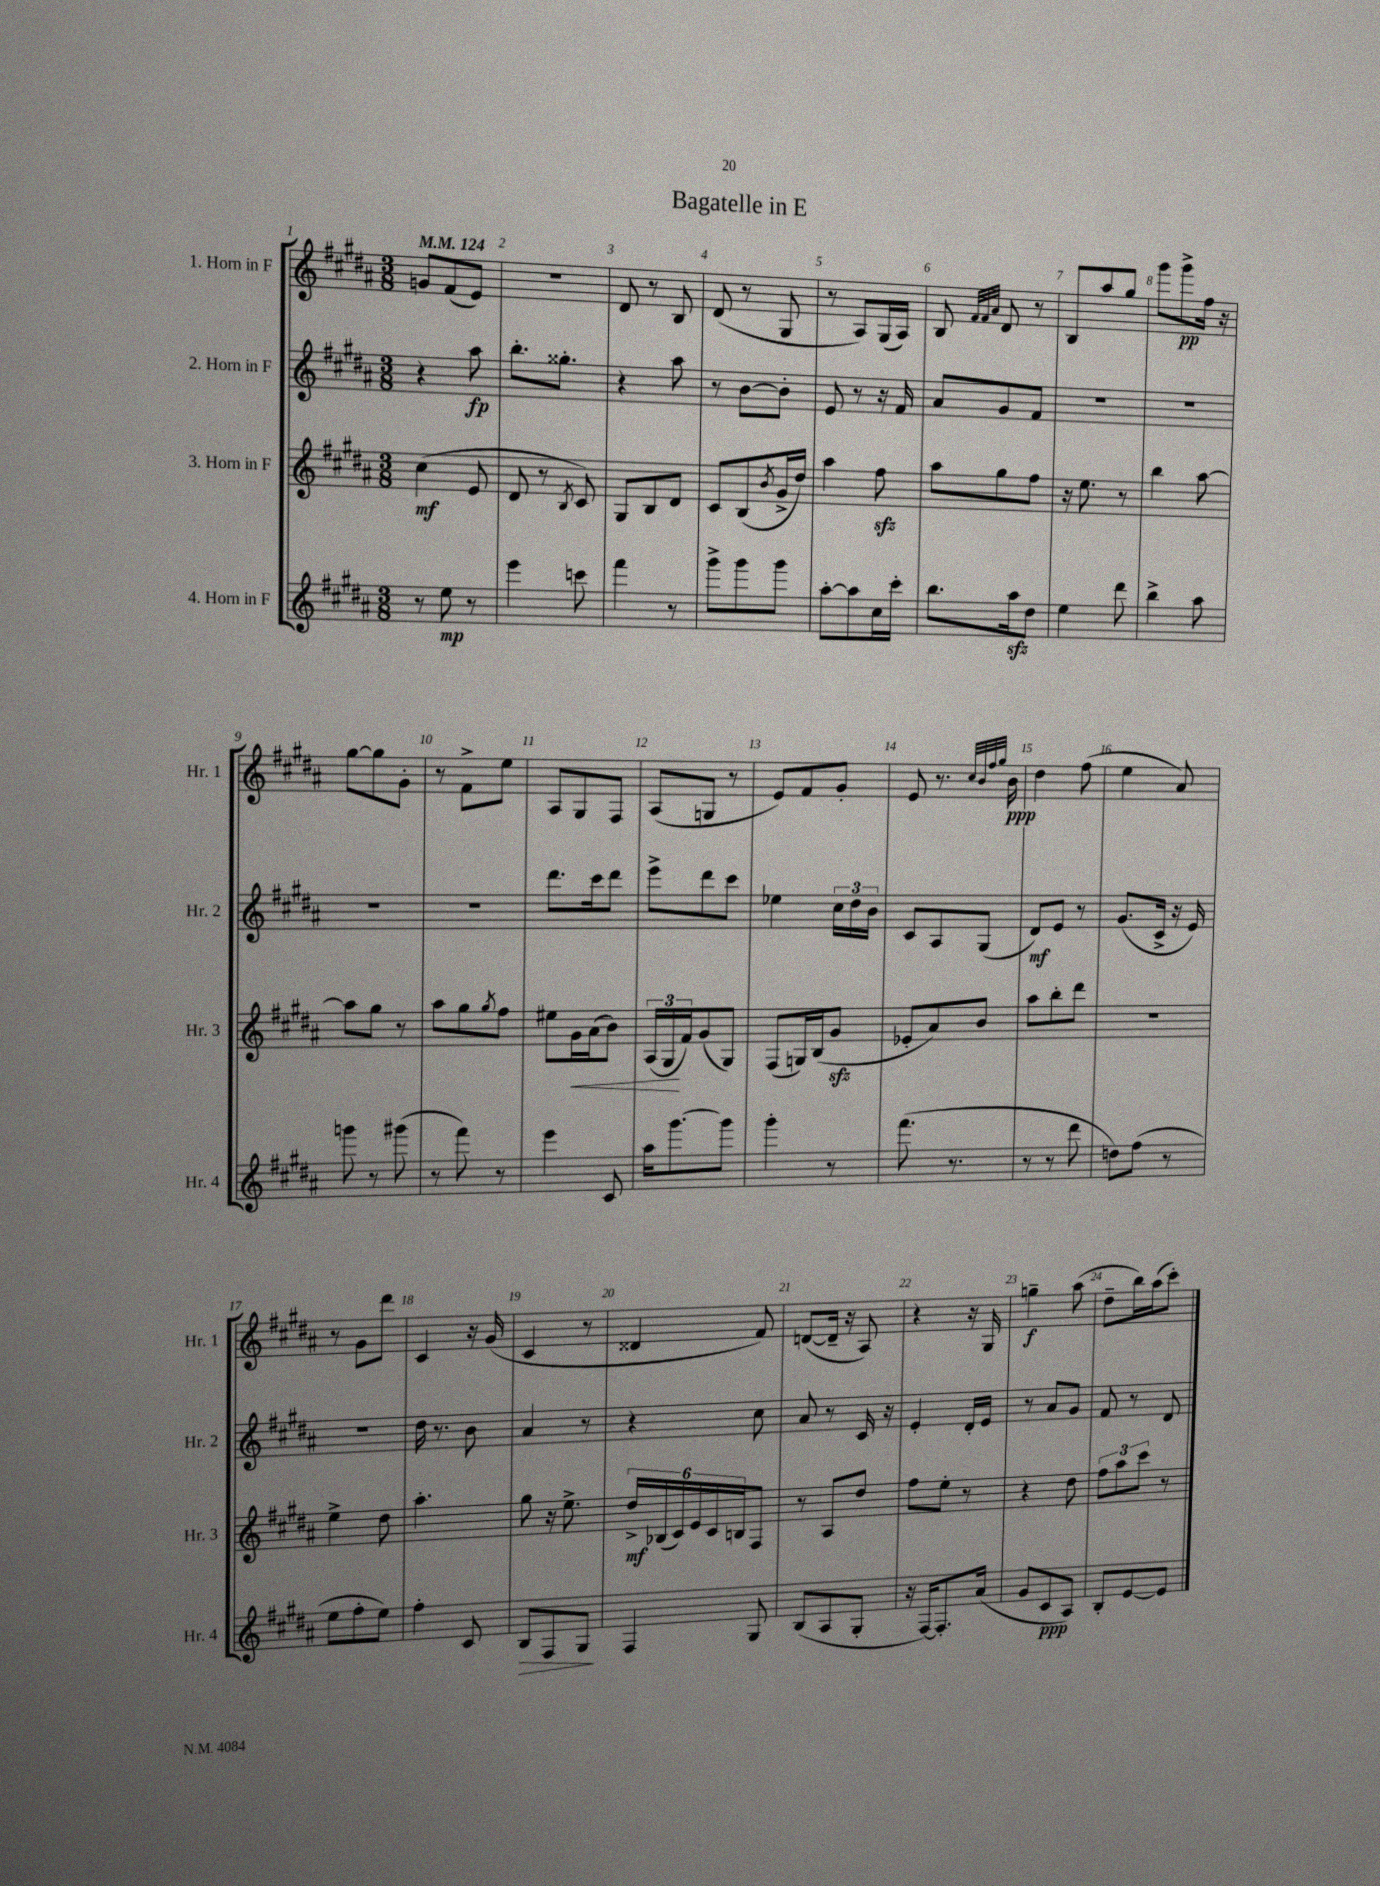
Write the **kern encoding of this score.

**kern	**dynam	**kern	**dynam	**kern	**dynam	**kern	**dynam
*part4	*part4	*part3	*part3	*part2	*part2	*part1	*part1
*staff4	*staff4	*staff3	*staff3	*staff2	*staff2	*staff1	*staff1
*I"4. Horn in F	*	*I"3. Horn in F	*	*I"2. Horn in F	*	*I"1. Horn in F	*
*I'Hr. 4	*	*I'Hr. 3	*	*I'Hr. 2	*	*I'Hr. 1	*
*clefG2	*	*clefG2	*	*clefG2	*	*clefG2	*
*k[f#c#g#d#a#]	*	*k[f#c#g#d#a#]	*	*k[f#c#g#d#a#]	*	*k[f#c#g#d#a#]	*
*M3/8	*	*M3/8	*	*M3/8	*	*M3/8	*
*MM124	*	*MM124	*	*MM124	*	*MM124	*
=1	=1	=1	=1	=1	=1	=1	=1
8r	.	(4cc#\	mf	4r	.	8gn/L	.
8ee\	mp	.	.	.	.	(8f#/	.
8r	.	8e/	.	8aa#\	fp	8e/J)	.
=2	=2	=2	=2	=2	=2	=2	=2
4eee\	.	8d#/	.	8.bb'\L	.	4.r	.
.	.	8r	.	.	.	.	.
.	.	.	.	8.gg##X'\J	.	.	.
.	.	8qB/	.	.	.	.	.
8cccn\	.	8c#/)	.	.	.	.	.
=3	=3	=3	=3	=3	=3	=3	=3
4fff#\	.	8G#/L	.	4r	.	8d#/	.
.	.	8B/	.	.	.	8r	.
8r	.	8d#/J	.	8aa#\	.	8B/	.
=4	=4	=4	=4	=4	=4	=4	=4
8ggg#^\L	.	8c#/L	.	8r	.	(8d#/	.
8ggg#\	.	(8B/	.	[8b\L	.	8r	.
.	.	8qb/	.	.	.	.	.
8ggg#\J	.	16g#^/L	.	8b'\J]	.	8G#/	.
.	.	16dd#/JJ)	.	.	.	.	.
=5	=5	=5	=5	=5	=5	=5	=5
[8aa#'\L	.	4aa#\	.	8e/	.	8r	.
8aa#\]	.	.	.	8r	.	8A#/L)	.
16cc#\L	.	8ff#zz\	.	16r	.	(16G#/L	.
16ccc#'\JJ	.	.	.	16f#/	.	16A#/JJ)	.
=6	=6	=6	=6	=6	=6	=6	=6
8.bb\L	.	8aa#\L	.	8a#/L	.	8B/	.
.	.	.	.	.	.	32qqf#/LLL	.
.	.	.	.	.	.	32qqf#/	.
.	.	.	.	.	.	32qqa#/JJJ	.
.	.	8gg#\	.	8g#/	.	8d#/	.
16aa#zz\k	.	.	.	.	.	.	.
8dd#\J	.	8ff#\J	.	8f#/J	.	8r	.
=7	=7	=7	=7	=7	=7	=7	=7
4ee\	.	16r	.	4.r	.	8B/L	.
.	.	8.ee\	.	.	.	.	.
.	.	.	.	.	.	8aa#/	.
8ddd#\	.	8r	.	.	.	8gg#/J	.
=8	=8	=8	=8	=8	=8	=8	=8
4bb^\	.	4bb\	.	4.r	.	8ggg#\L	.
.	.	.	.	.	.	8ggg#^\	pp
8aa#\	.	[8aa#\	.	.	.	16ff#\Jk	.
.	.	.	.	.	.	16r	.
!!LO:LB:g=z
=9	=9	=9	=9	=9	=9	=9	=9
8gggn\	.	8aa#\L]	.	4.r	.	[8gg#\L	.
8r	.	8gg#\J	.	.	.	8gg#\]	.
(8ggg#X\	.	8r	.	.	.	8g#'\J	.
=10	=10	=10	=10	=10	=10	=10	=10
8r	.	8aa#\L	.	4.r	.	8r	.
8fff#\)	.	8gg#\	.	.	.	8f#^\L	.
.	.	8qgg#/	.	.	.	.	.
8r	.	8ff#\J	.	.	.	8ee\J	.
=11	=11	=11	=11	=11	=11	=11	=11
4eee\	.	8ee#X\L	.	8.ddd#\L	.	8A#/L	.
!	!	!	!LO:HP:b	!	!	!	!
.	.	16g#\L	<	.	.	8G#/	.
.	.	(16a#\J	.	16ccc#\k	.	.	.
8c#/	.	8b\J)	.	8ddd#\J	.	8F#/J	.
=12	=12	=12	=12	=12	=12	=12	=12
16aa#\KL	.	(24A#/LL	.	8eee^\L	.	(8A#/L	.
.	.	24G#/	.	.	.	.	.
[8.ggg#\	.	.	.	.	.	.	.
.	.	24f#/J)	[	.	.	.	.
.	.	(8g#/	.	8ddd#\	.	8Gn/J	.
8ggg#\J]	.	8G#/J)	.	8ccc#\J	.	8r	.
=13	=13	=13	=13	=13	=13	=13	=13
4ggg#'\	.	(8F#/L	.	4ee-X\	.	8e/L)	.
.	.	16Gn/L)	.	.	.	8f#/	.
.	.	(16B/J	.	.	.	.	.
8r	.	8g#zz/J	.	24cc#\LL	.	8g#'/J	.
.	.	.	.	24dd#\	.	.	.
.	.	.	.	24b\JJ	.	.	.
=14	=14	=14	=14	=14	=14	=14	=14
(8.fff#\	.	8e-X'/L	.	8c#/L	.	8e/	.
.	.	8a#/)	.	8A#/	.	8.r	.
8.r	.	.	.	.	.	.	.
.	.	8b/J	.	(8G#/J	.	.	.
.	.	.	.	.	.	32qqcc#/LLL	.
.	.	.	.	.	.	32qqb/	.
.	.	.	.	.	.	32qqff#/	.
.	.	.	.	.	.	32qqgg#/JJJ	.
.	.	.	.	.	.	16b\	ppp
=15	=15	=15	=15	=15	=15	=15	=15
8r	.	8aa#\L	.	8d#/L)	mf	4dd#\	.
8r	.	8bb'\	.	8e/J	.	.	.
8ddd#\	.	8ddd#\J	.	8r	.	(8ff#\	.
=16	=16	=16	=16	=16	=16	=16	=16
8ddn\L)	.	4.r	.	(8.g#/L	.	4ee\	.
(8ff#\J	.	.	.	.	.	.	.
.	.	.	.	16c#^/Jk	.	.	.
8r	.	.	.	16r	.	8a#/)	.
.	.	.	.	16e/)	.	.	.
!!LO:LB:g=z
=17	=17	=17	=17	=17	=17	=17	=17
8ee\L	.	4ee^\	.	4.r	.	8r	.
8ff#'\	.	.	.	.	.	8g#\L	.
8ee\J)	.	8dd#\	.	.	.	8ddd#\J	.
=18	=18	=18	=18	=18	=18	=18	=18
4ff#'\	.	4.aa#'\	.	16dd#\	.	4c#/	.
.	.	.	.	8.r	.	.	.
8c#/	.	.	.	8b\	.	16r	.
.	.	.	.	.	.	(16g#/	.
=19	=19	=19	=19	=19	=19	=19	=19
!	!LO:HP:b	!	!	!	!	!	!
8B/L	>	8gg#\	.	4a#/	.	4c#/	.
8F#/	.	16r	.	.	.	.	.
.	.	8.ee^\	.	.	.	.	.
8G#/J	.	.	.	8r	.	8r	.
.	]	.	.	.	.	.	.
=20	=20	=20	=20	=20	=20	=20	=20
4F#/	.	24dd#^/LL	mf	4r	.	4d##X/	.
.	.	(24B-X/	.	.	.	.	.
.	.	24c#/)	.	.	.	.	.
.	.	24e/	.	.	.	.	.
.	.	24c#/	.	.	.	.	.
.	.	24Bn/J	.	.	.	.	.
8G#/	.	8F#/J	.	8cc#\	.	8f#/)	.
=21	=21	=21	=21	=21	=21	=21	=21
(8B/L	.	8r	.	8a#/	.	([8dn/L	.
8A#/	.	8A#/L	.	8r	.	16d~/Jk]	.
.	.	.	.	.	.	16r	.
8G#'/J	.	8dd#/J	.	16c#/	.	8A#/)	.
.	.	.	.	16r	.	.	.
=22	=22	=22	=22	=22	=22	=22	=22
16r	.	8ff#\L	.	4e'/	.	4r	.
[16F#/KL)	.	.	.	.	.	.	.
8.F#'/]	.	8ee'\J	.	.	.	.	.
.	.	8r	.	16d#'/LL	.	16r	.
(16a#/Jk	.	.	.	16e/JJ	.	16G#/	.
=23	=23	=23	=23	=23	=23	=23	=23
8g#/L	.	4r	.	8r	.	4ggn~\	f
8c#/	ppp	.	.	8a#/L	.	.	.
8A#/J)	.	8dd#\	.	8g#/J	.	(8aa#\	.
=24	=24	=24	=24	=24	=24	=24	=24
8B'/L	.	12ff#\L	.	8f#/	.	8dd#~\L	.
.	.	12aa#\	.	.	.	.	.
[8e/	.	.	.	8r	.	16bb\L)	.
.	.	12ccc#\J	.	.	.	.	.
.	.	.	.	.	.	(16aa#\J	.
8e/J]	.	8r	.	8d#/	.	8ccc#'\J)	.
==	==	==	==	==	==	==	==
*-	*-	*-	*-	*-	*-	*-	*-
